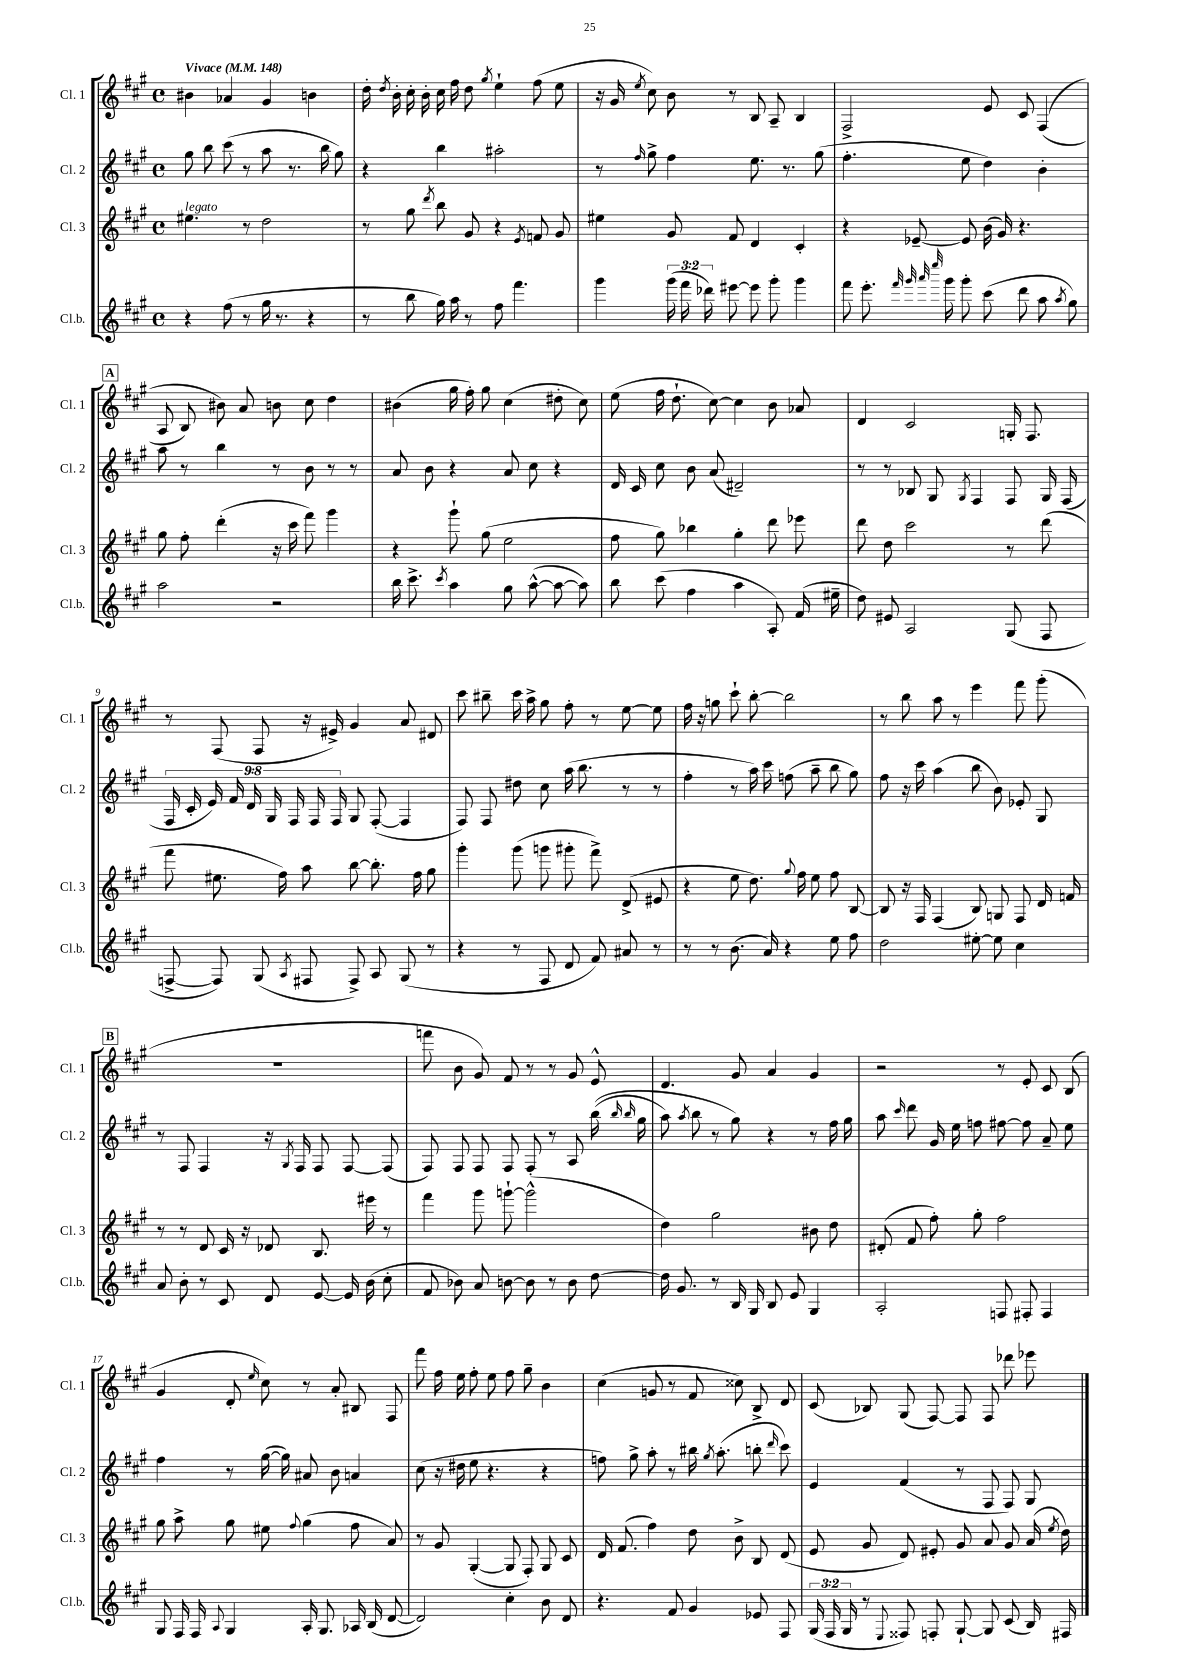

**kern	**kern	**kern	**kern
*staff4	*staff3	*staff2	*staff1
*clefG2	*clefG2	*clefG2	*clefG2
*k[f#c#g#]	*k[f#c#g#]	*k[f#c#g#]	*k[f#c#g#]
*M4/4	*M4/4	*M4/4	*M4/4
*met(c)	*met(c)	*met(c)	*met(c)
*MM148	*MM148	*MM148	*MM148
4r	4.ee#	8gg#	4b#
.	.	8bb	.
(8ff#	.	(8ccc#	4a-
8r	8r	8r	.
16gg#	2dd	8aa	4g#
8.r	.	.	.
.	.	8.r	.
4r	.	.	4b
.	.	16bb	.
.	.	8gg#)	.
=	=	=	=
8r	8r	4r	16dd'
.	.	.	8qdd
.	.	.	16b'
8bb	8gg#	.	16cc#'
.	.	.	16b'
.	8qddd	.	.
16gg#)	8bb	4bb	16cc#
16aa	.	.	16ff#
8r	8g#	.	8dd
.	.	.	8qgg#
8ff#	4r	2aa#'	4ee`
4.fff#	.	.	.
.	8qe	.	.
.	8f	.	(8ff#
.	8g#	.	8ee
=	=	=	=
4ggg#	4ee#	8r	16r
.	.	.	16g#
.	.	16qqff#	8qee
.	.	8gg#^	8cc#)
(24ggg#	8g#	4ff#	8b
24fff#	.	.	.
24ddd-)	.	.	.
[8eee#	8f#	.	8r
8eee#]	4d	8.ee	8B
8ggg#'	.	.	8A~
.	.	8.r	.
4ggg#	4c#'	.	4B
.	.	(8gg#	.
=	=	=	=
8fff#	4r	4.ff#'	2F#^
8.eee'	.	.	.
.	[8e-~	.	.
32qqfff#	.	.	.
32qqggg#	.	.	.
32qqaaa	.	.	.
32qqeeee	.	.	.
16ggg#	.	.	.
8ggg#'	8e-]	8ee	.
(8ccc#	(16b	4dd)	8e
.	16g#)	.	.
8ddd	4.r	.	8c#
8aa	.	4b'	&((4F#
8qaa	.	.	.
8gg#)	.	.	.
=	=	=	=
2aa	8gg#	8aa	8A
.	8ff#'	8r	8B)
.	(4ddd'	4bb	8b#&)
.	.	.	8a
2r	16r	8r	8b
.	16ccc#	.	.
.	8fff#)	8b	8cc#
.	4ggg#	8r	4dd
.	.	8r	.
=	=	=	=
16bb	4r	8a	(4b#
8.ccc#^	.	.	.
.	.	8b	.
8qccc#	.	.	.
4aa	8ggg#`	4r	16gg#
.	.	.	16ff#')
.	(8gg#	.	8gg#
8gg#	2ee	8a	(4cc#
([8aa^^	.	8cc#	.
8aa_	.	4r	8dd#'
8aa])	.	.	8cc#)
=	=	=	=
8bb	8ff#	16d	(8ee
.	.	16c#	.
(8ccc#	8gg#)	8cc#	16ff#
.	.	.	8.dd`
4ff#	4bb-	8b	.
.	.	(8a	[8cc#)
4aa	4gg#'	2d#~)	4cc#]
8A')	8ddd	.	8b
(16f#	8eee-	.	8a-
16ee#~	.	.	.
=	=	=	=
8dd)	8ddd	8r	4d
8e#	8dd	8r	.
2A	2ccc#	8B-	2c#
.	.	8G#	.
.	.	8qG#	.
.	.	4F#	.
(8G#	8r	8F#	16G'
.	.	.	8.F#
8F#	(8ddd	16G#	.
.	.	(16F#	.
=	=	=	=
[8F^	8fff#	18F#	8r
.	.	18c#'	.
.	.	18e)	.
8F])	8.ee#	.	(8F#
.	.	18f#	.
.	.	18d	.
(8G#	.	.	8F#
.	.	18G#	.
.	16ff#)	.	.
.	.	18F#	.
8qA	.	.	.
8F#	8aa	.	16r
.	.	18F#	.
.	.	.	16e#^)
.	.	18F#	.
8F#^)	[8bb	8G#	4g#
8A	8.bb']	([8F#'	.
(8G#	.	4F#]	8a
.	16ff#	.	.
8r	8gg#	.	8d#
=	=	=	=
4r	4ggg#'	8F#)	8ccc#
.	.	8F#	8bb#~
8r	(8ggg#	8dd#	16ccc#
.	.	.	16aa^
8F#	8ggg	8cc#	8gg#
8d	8ggg#'	(16aa	8ff#'
.	.	8.bb	.
8f#)	8fff#^)	.	8r
8a#	(8d^	8r	[8ee
8r	8e#	8r	8ee]
=	=	=	=
8r	4r	4ff#'	16ff#
.	.	.	16r
8r	.	.	8gg
(8.b	8ee	8r	8ccc#`
.	8.dd)	16aa)	[8bb'
16a)	.	16ccc#	.
4r	.	(8ff	2bb]
.	8qqgg#	.	.
.	16ff#	.	.
.	8ee	8aa~	.
8ee	8ff#	8bb	.
8ff#	[8B	8gg#)	.
=	=	=	=
2dd	8B]	8ff#	8r
.	16r	16r	8bb
.	16F#	16ccc#	.
.	(4F#	(4aa	8aa
.	.	.	8r
[8ee#'	8B)	8bb	4eee
8ee#]	8G	8b)	.
4cc#	8F#	8e-'	8fff#
.	16d	8G#	(8ggg#'
.	16f	.	.
=	=	=	=
8a	8r	8r	1r
8b'	8r	8F#	.
8r	8d	4F#	.
8c#	16c#	.	.
.	16r	.	.
8d	8d-	16r	.
.	.	8qG#	.
.	.	16F#	.
[8e	8.B	8F#	.
16e]	.	[8F#	.
(16b	16eee#	.	.
8cc#'	8r	(8F#]	.
=	=	=	=
8f#	4fff#	8F#)	8fff
8b-)	.	8F#	8b
8a	8ggg#	8F#	8g#)
[8b	[8ggg`	8F#	8f#
8b]	(2ggg^^]	8F#'	8r
8r	.	8r	8r
8b	.	8A	8g#
[8dd	.	&((16bb	8e^^
.	.	16qqbb	.
.	.	16qqbb	.
.	.	16gg#	.
=	=	=	=
16dd]	4dd)	8aa)	4.d
8.g#	.	.	.
.	.	8qaa	.
.	.	8bb	.
8r	2gg#	8r	.
16B	.	8gg#&)	8g#
16G#	.	.	.
8B	.	4r	4a
8e	.	.	.
4G#	8b#	8r	4g#
.	8dd	16ff#	.
.	.	16gg#	.
=	=	=	=
2A'	(8d#'	8aa	2r
.	.	16qqccc#	.
.	8f#	8ddd	.
.	8ff#')	16g#	.
.	.	16ee	.
.	8gg#'	8ff	.
8F	2ff#	[8ff#	8r
8F#'	.	8ff#]	8e'
4F#	.	8a~	8c#
.	.	8ee	(8B
=	=	=	=
8G#	8gg#	4ff#	4g#
16F#	8aa^	.	.
16F#	.	.	.
8qqA	.	.	.
4G#	8gg#	8r	8d'
.	.	.	16qqee
.	8ee#	([16gg#	8cc#)
.	.	16gg#])	.
.	8qqff#	.	.
16A'	(4gg#	8a#	8r
8.G#	.	.	.
.	.	8b	8a'
16A-	8ff#	4a	8B#
(16B	.	.	.
[8d	8a)	.	8F#
=	=	=	=
2d])	8r	(8cc#	8fff#
.	8g#	16r	16ff#
.	.	16dd#	16ee
.	([4G#'	8ee	8ff#'
.	.	4.r	8ee
4cc#'	8G#]	.	8ff#
.	8F#')	.	8gg#~
8b	8G#	4r	4b
8d	8c#	.	.
=	=	=	=
4.r	16d	8ff)	(4cc#
.	(8.f#	.	.
.	.	8gg#^	.
.	4ff#)	8aa'	8g
8f#	.	8r	8r
4g#	8dd	16bb#	8f#
.	.	8qgg#	.
.	.	(8.aa'	.
.	8b^	.	8cc##)
8e-	8B	8bb'	8B^
.	.	16qqddd	.
8F#	(8d	8ccc#)	8d
=	=	=	=
(24G#	8e	4e	(8c#
24F#	.	.	.
24G#	.	.	.
8r	8g#	.	8B-)
8qqE	.	.	.
8F##)	8d)	(4f#	(8G#
8F'	8e#'	.	[8F#)
[8G#`	8g#	8r	8F#]
8G#]	8a	8F#	8F#
(8c#	8g#	8F#)	8ddd-
16B)	(16a	8G#	8eee-
.	8qee	.	.
16F#	16dd)	.	.
==	==	==	==
*-	*-	*-	*-
